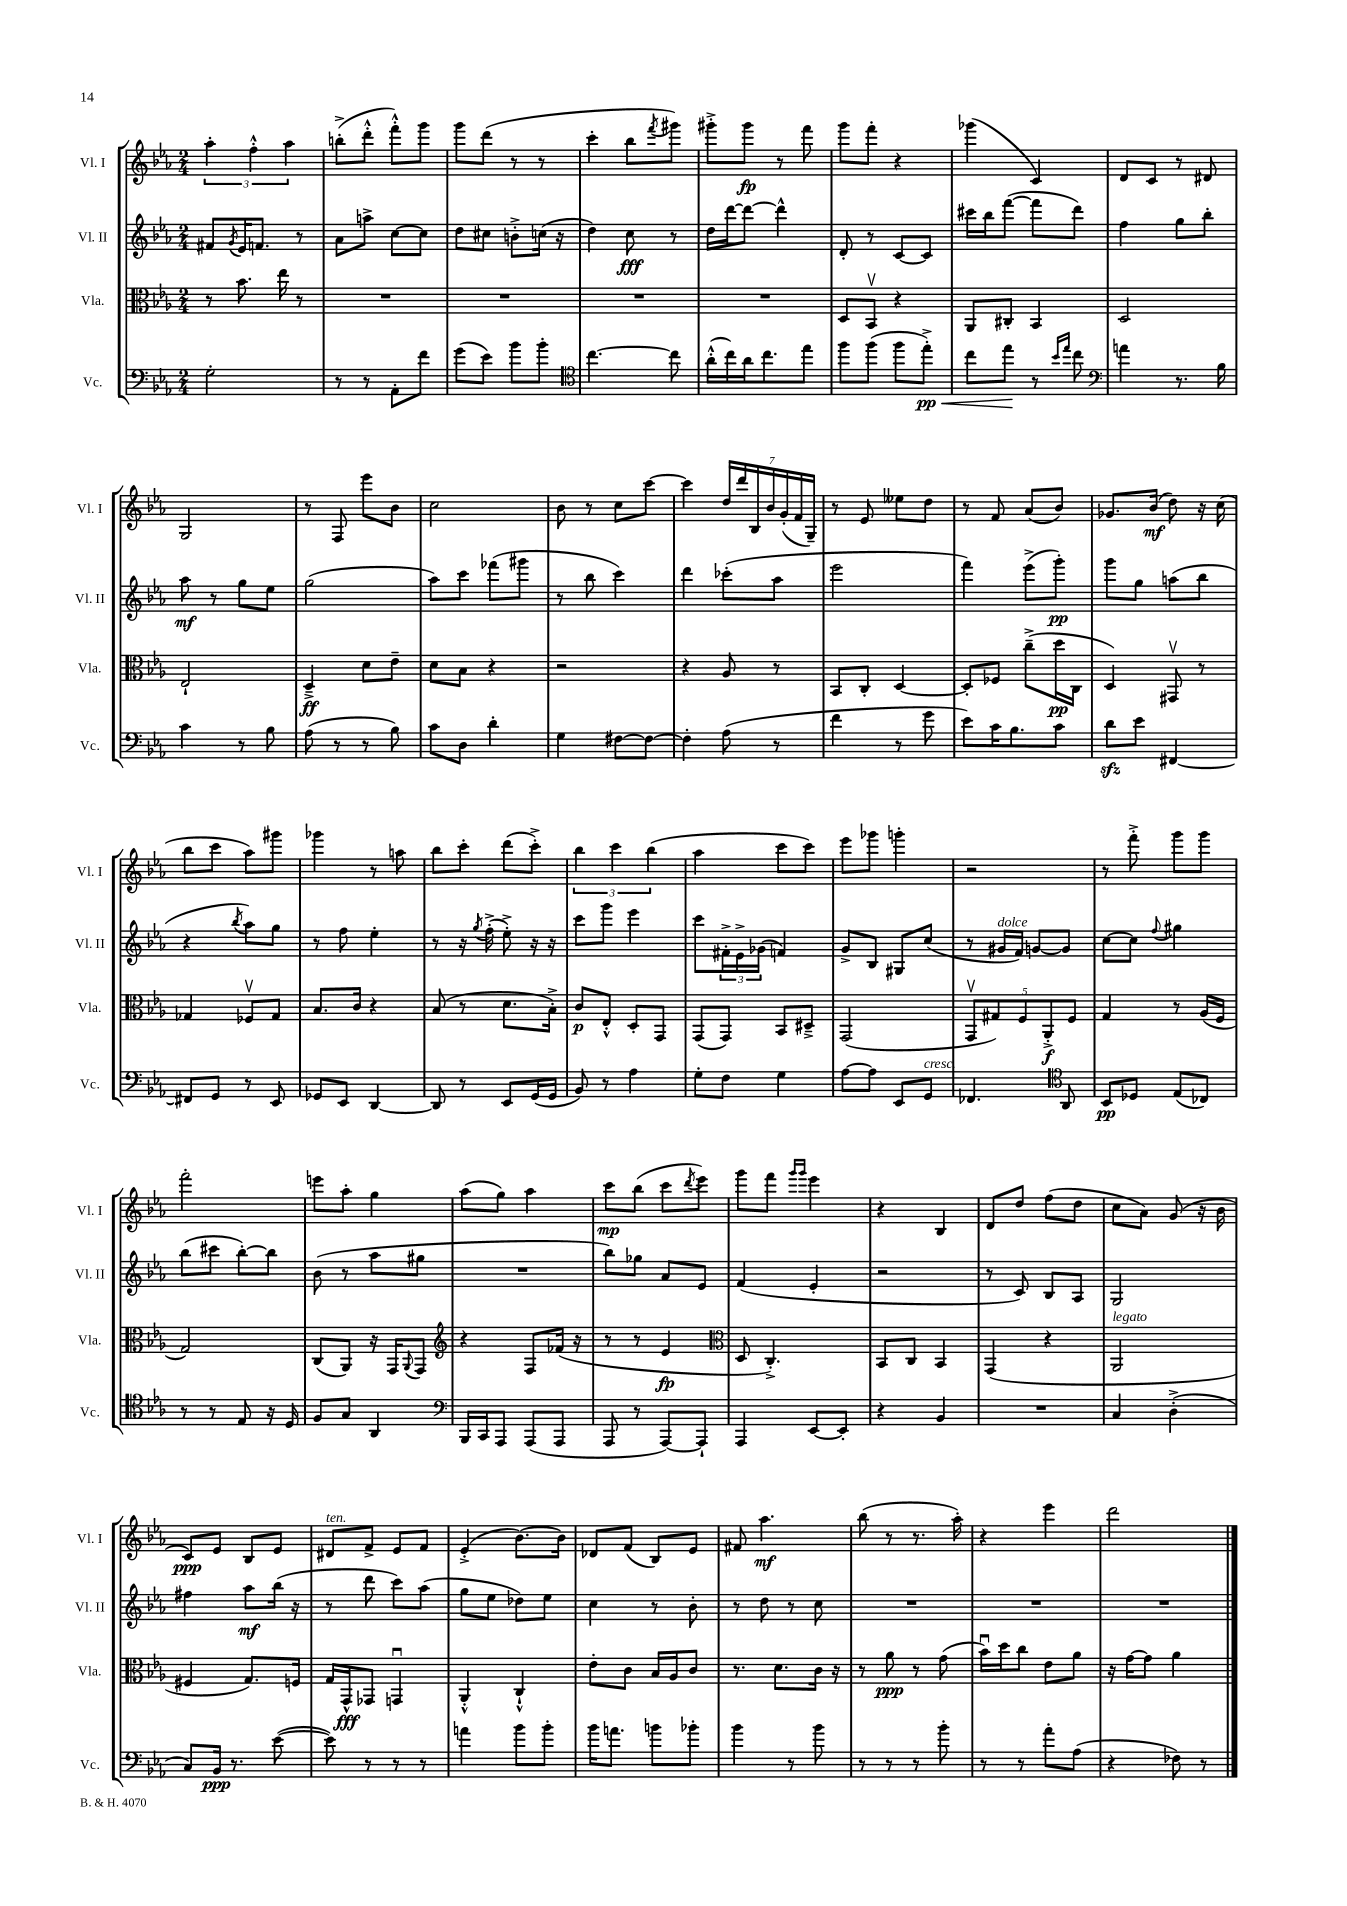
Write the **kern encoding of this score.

**kern	**kern	**kern	**kern
*staff4	*staff3	*staff2	*staff1
*clefF4	*clefC3	*clefG2	*clefG2
*k[b-e-a-]	*k[b-e-a-]	*k[b-e-a-]	*k[b-e-a-]
*M2/4	*M2/4	*M2/4	*M2/4
2G'\	8r	8f#/L	6aa-'\
.	.	8qg/	.
.	8.b-\	16e-/K	.
.	.	.	6ff'^^\
.	.	8.f/J	.
.	16ee-\	.	.
.	.	.	6aa-\
.	8r	8r	.
=	=	=	=
8r	2r	8a-\L	(8bb'^\L
8r	.	8aa^\J	8ddd'^^\J
8AA-'\L	.	[8cc\L	8fff'^^\L)
8f\J	.	8cc\]J	8ggg\J
=	=	=	=
(8g\L	2r	8dd\L	8ggg\L
8e-\J)	.	8cc#\J	(8ddd\J
8b-\L	.	8b'^\L	8r
8b-'\J	.	(16cc\Jk	8r
.	.	16r	.
=	=	=	=
*clefC4	*	*	*
[4.cc\	2r	4dd\)	4ccc'\
.	.	8cc\	8bb-\L
.	.	.	8qfff/
8cc\]	.	8r	8ggg#\J)
=	=	=	=
(16a-'^^\LL	2r	16dd\LL	8ggg#'^\L
16cc\)	.	[16ddd\J	.
16a-\J	.	8ddd\_J	8ggg#\J
8.cc\	.	.	.
.	.	4ddd^^\]	8r
8ee-\J	.	.	8fff\
=	=	=	=
8ff\L	8D/L	8d'/	8ggg\L
(8ff\J	8BB-v/J	8r	8fff'\J
8ff\L	4r	[8c/L	4r
8ee-'^\J)	.	8c/]J	.
=	=	=	=
8cc\L	8AA-/L	16ccc#\LL	(4ggg-\
.	.	16bb-\J	.
8ee-\J	8C#'/J	([8fff\J	.
8r	4BB-/	8fff\]L	4c/)
16qqb-/LL	.	.	.
16qqee-/JJ	.	.	.
8cc\	.	8ddd\J)	.
=	=	=	=
*clefF4	*	*	*
4a\	2D/	4ff\	8d/L
.	.	.	8c/J
8.r	.	8gg\L	8r
.	.	8bb-'\J	8d#/
16B-\	.	.	.
=	=	=	=
4c\	2E-`/	8aa-\	2G/
.	.	8r	.
8r	.	8gg\L	.
8B-\	.	8ee-\J	.
=	=	=	=
(8A-\	4D~^/	(2gg\	8r
8r	.	.	8F/
8r	8d\L	.	8eee-\L
8B-\)	8e-~\J	.	8b-\J
=	=	=	=
8c\L	8d\L	8aa-\L)	2cc\
8D\J	8B-\J	8ccc\J	.
4d'\	4r	(8fff-\L	.
.	.	8ggg#\J	.
=	=	=	=
4G\	2r	8r	8b-\
.	.	8bb-\	8r
[8F#\L	.	4ccc\)	8cc\L
8F#\_J	.	.	[8ccc\J
=	=	=	=
4F#'\]	4r	4ddd\	4ccc\]
(8A-\	8A-/	(8ccc-'\L	28dd/LL
.	.	.	28ddd/
.	.	.	28B-/
.	.	.	28b-/
8r	8r	8aa-\J	.
.	.	.	(28g'/
.	.	.	28f/
.	.	.	28G~/JJ)
=	=	=	=
4f\	8BB-/L	2eee-\	8r
.	8C'/J	.	8e-/
8r	[4D/	.	8ee--\L
8g\	.	.	8dd\J
=	=	=	=
8e-\L)	8D'/]L	4fff\)	8r
16c\K	8F-/J	.	8f/
8.B-\	.	.	.
.	(8cc~^\L	(8eee-^\L	(8a-/L
8c\J	16dd\L	8ggg'\J)	8b-/J)
.	16C\JJ	.	.
=	=	=	=
8d\L	4D/)	8ggg\L	8.g-/L
8e-\J	.	8gg\J	.
.	.	.	(16b-/Jk
[4FF#/	8GG#v/	(8aa\L	8dd\)
.	8r	8bb-\J	16r
.	.	.	(16cc\
=	=	=	=
8FF#/]L	4G-/	4r	8bb-\L
8GG/J	.	.	8ccc\J
.	.	8qbb-/	.
8r	8F-v/L	8aa-\L)	8aa-\L)
8EE-/	8G-/J	8gg\J	8ggg#\J
=	=	=	=
8GG-/L	8.B-/L	8r	4ggg-\
8EE-/J	.	8ff\	.
.	16c/Jk	.	.
[4DD/	4r	4ee-'\	8r
.	.	.	8aa\
=	=	=	=
8DD/]	(8B-/	8r	8bb-\L
8r	8r	16r	8ccc'\J
.	.	8qgg/	.
.	.	(16ff'^\	.
8EE-/L	8.d\L	8ee-'^\)	(8ddd\L
(16GG/L	.	16r	8ccc'^\J)
16GG/JJ	16B-'^\Jk)	16r	.
=	=	=	=
8BB-/)	8c/L	8ccc\L	6bb-\
8r	8E-'^^/J	8ggg\J	.
.	.	.	6ccc\
4A-\	8D'/L	4eee-\	.
.	.	.	(6bb-\
.	8GG/J	.	.
=	=	=	=
8G'\L	(8GG/L	8ccc\L	4aa-\
8F\J	8GG/J)	24f#'^\L	.
.	.	24e-^\	.
.	.	(24g-\JJ	.
4G\	8BB-/L	4f/)	8ccc\L
.	8D#~^/J	.	8ccc\J)
=	=	=	=
[8A-\L	(2GG/	8g^/L	8eee-\L
8A-\]J	.	8B-/J	8ggg-\J
8EE-/L	.	8G#/L	4ggg'\
8GG/J	.	(8cc/J	.
=	=	=	=
4.FF-/	10GGv/L	8r	2r
.	10G#/)	.	.
.	.	16g#/LL	.
.	.	16f/JJ)	.
.	10F/	.	.
.	.	[8g/L	.
.	10AA-'^/	.	.
*clefC4	*	*	*
8AA-/	.	8g/]J	.
.	10F/J	.	.
=	=	=	=
8BB-/L	4G/	[8cc\L	8r
8D-/J	.	8cc\]J	8fff'^\
.	.	8qqff/	.
(8E-/L	8r	4gg#\	8ggg\L
8C-/J)	(16A-/LL	.	8ggg\J
.	16F/JJ	.	.
=	=	=	=
8r	2G/)	(8bb-\L	2fff'\
8r	.	8ccc#\J	.
8E-/	.	[8bb-'\L)	.
16r	.	8bb-\]J	.
16D/	.	.	.
=	=	=	=
8F/L	(8C/L	(8b-\	8eee\L
8G/J	8AA-/J)	8r	8aa-'\J
4AA-/	16r	8aa-\L	4gg\
.	16GG/LK	.	.
.	8qqAA-/	.	.
.	8GG/J	8gg#\J	.
=	=	=	=
*clefF4	*clefG2	*	*
16BBB-/LL	4r	2r	(8aa-\L
16CC/J	.	.	.
8AAA-/J	.	.	8gg\J)
(8AAA-/L	8F/L	.	4aa-\
8AAA-/J	(16f-/Jk	.	.
.	16r	.	.
=	=	=	=
8AAA-/	8r	8bb-\L)	8ccc\L
8r	8r	8gg-\J	(8bb-\J
[8AAA-/L)	4e-/	8a-/L	8ccc\L
.	.	.	8qddd/
8AAA-`/]J	.	8e-/J	8eee-\J)
=	=	=	=
*	*clefC3	*	*
4AAA-/	8D/	(4f/	8ggg\L
.	4.C'^/)	.	8fff\J
.	.	.	16qqggg/LL
.	.	.	16qqggg/JJ
[8EE-/L	.	4e-'/	4eee-\
8EE-'/]J	.	.	.
=	=	=	=
4r	8BB-/L	2r	4r
.	8C/J	.	.
4BB-/	4BB-/	.	4B-/
=	=	=	=
2r	(4GG/	8r	8d/L
.	.	8c/)	8dd/J
.	4r	8B-/L	(8ff\L
.	.	8A-/J	8dd\J
=	=	=	=
4C/	2AA-/	2G/	8cc\L
.	.	.	8a-\J)
(4D'^\	.	.	(8g/
.	.	.	16r
.	.	.	16b-\
=	=	=	=
8C/L)	4F#/	4ff#\	8c/L)
16BB-/Jk	.	.	8e-/J
8.r	.	.	.
.	8.G/L)	8aa-\L	8B-/L
([8e-\	.	(16bb-\Jk	8e-/J
.	16F/Jk	16r	.
=	=	=	=
8e-\])	16G/LL	8r	8d#/L
.	16GG^^/J	.	.
8r	8GG-/J	8ddd\	8f^/J
8r	4GGu/	8ccc\L)	8e-/L
8r	.	(8aa-\J	8f/J
=	=	=	=
4a\	4AA-'^^/	8gg\L	(4e-'^/
.	.	8ee-\J	.
8b-\L	4C`^^/	8dd-\L)	[8.b-\L)
8b-'\J	.	8ee-\J	.
.	.	.	16b-\]Jk
=	=	=	=
16b-\LK	8e-'\L	4cc\	8d-/L
8.a\J	.	.	.
.	8c\J	.	(8f/J
8b\L	16B-/LL	8r	8B-/L)
.	16A-/J	.	.
8b-'\J	8c/J	8b-'\	8e-/J
=	=	=	=
4b-\	8.r	8r	8f#/
.	.	8dd\	4.aa-\
.	8.d\L	.	.
8r	.	8r	.
8b-\	16c\Jk	8cc\	.
.	16r	.	.
=	=	=	=
8r	8r	2r	(8bb-\
8r	8a-\	.	8r
8r	8r	.	8.r
8b-'\	(8g\	.	.
.	.	.	16aa-'\)
=	=	=	=
8r	16b-u\LL)	2r	4r
.	16dd\J	.	.
8r	8cc\J	.	.
8a-'\L	8e-\L	.	4eee-\
(8A-\J	8a-\J	.	.
=	=	=	=
4r	16r	2r	2ddd\
.	[16g\LK	.	.
.	8g\]J	.	.
8F-\)	4a-\	.	.
8r	.	.	.
==	==	==	==
*-	*-	*-	*-
